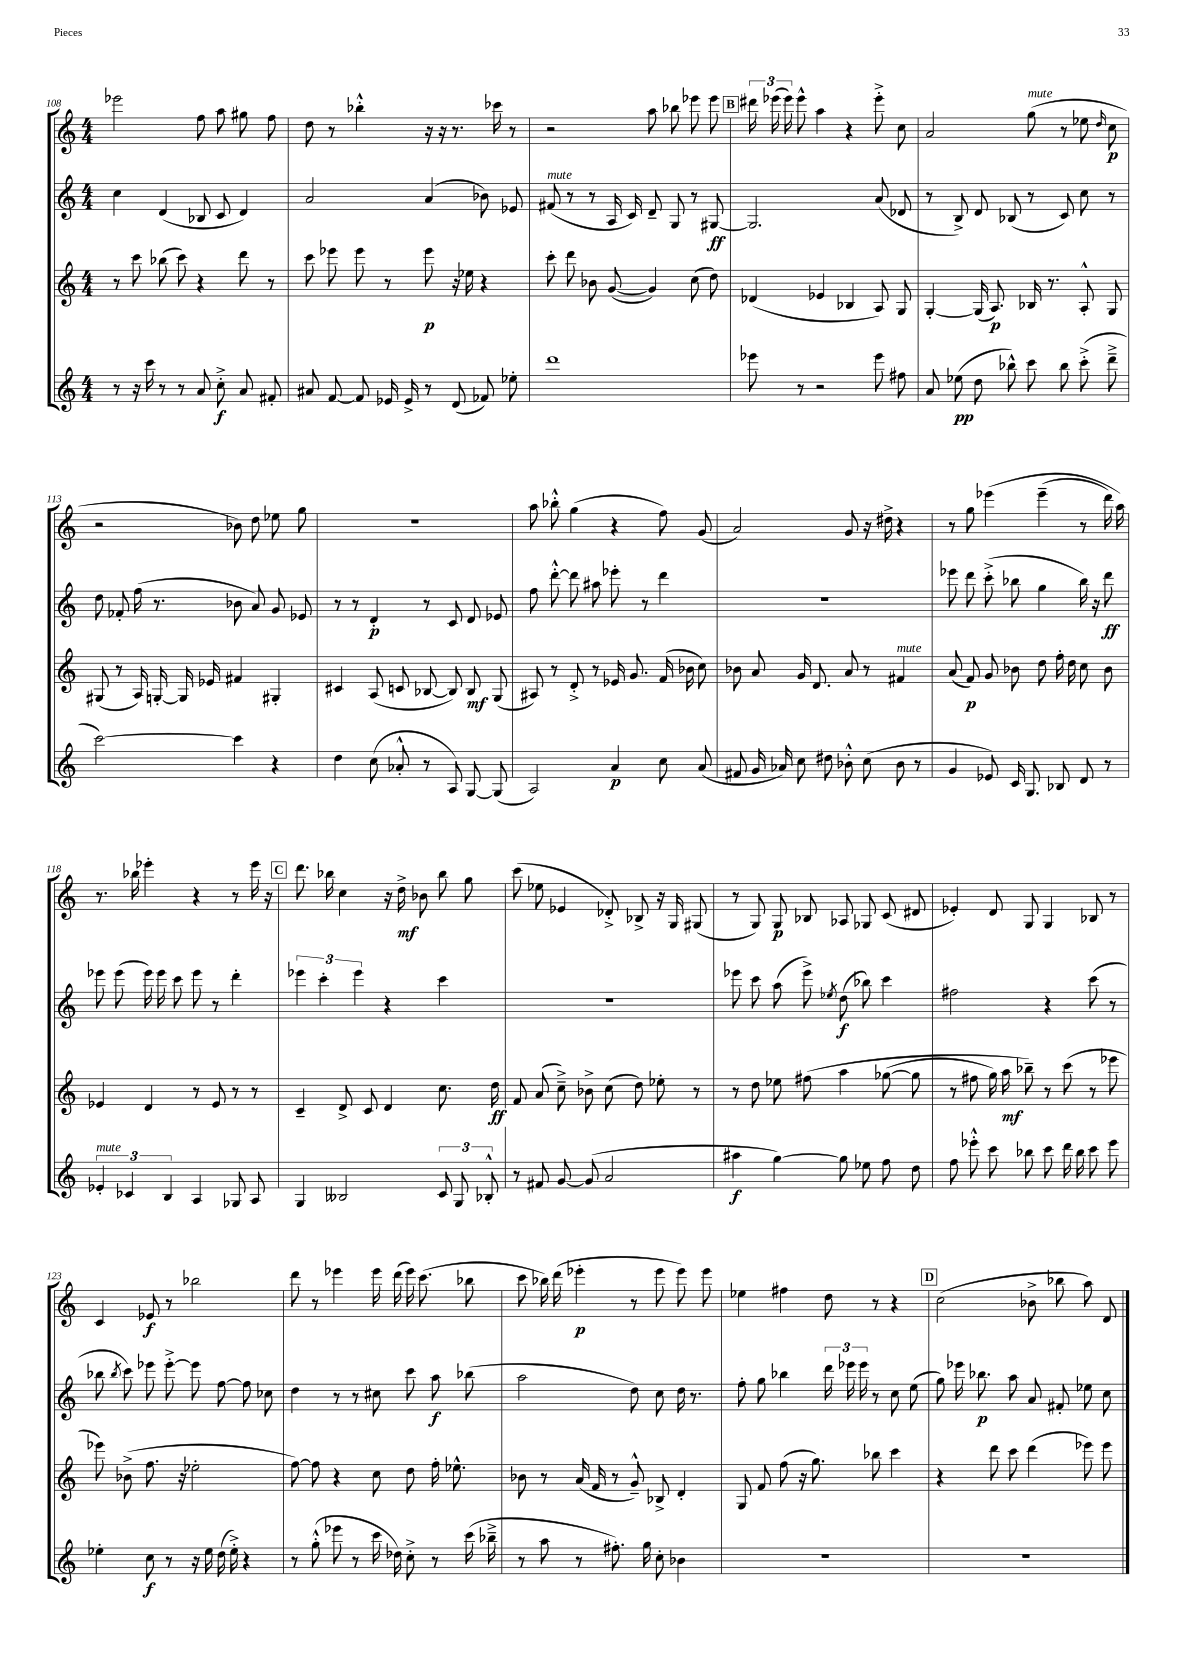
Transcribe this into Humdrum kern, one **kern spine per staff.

**kern	**dynam	**kern	**dynam	**kern	**dynam	**kern	**dynam
*part4	*part4	*part3	*part3	*part2	*part2	*part1	*part1
*staff4	*staff4	*staff3	*staff3	*staff2	*staff2	*staff1	*staff1
*clefG2	*	*clefG2	*	*clefG2	*	*clefG2	*
*k[]	*	*k[]	*	*k[]	*	*k[]	*
*M4/4	*	*M4/4	*	*M4/4	*	*M4/4	*
=108	=108	=108	=108	=108	=108	=108	=108
8r	.	8r	.	4cc\	.	2eee-X\	.
16r	.	8ccc\	.	.	.	.	.
16ccc\	.	.	.	.	.	.	.
8r	.	(8bb-X\	.	(4d/	.	.	.
8r	.	8ccc\)	.	.	.	.	.
8a/	.	4r	.	8B-X/	.	8ff\	.
8cc'^\	f	.	.	8c/	.	8aa\	.
8a/	.	8ddd\	.	4d/)	.	8gg#X\	.
8f#X'/	.	8r	.	.	.	8ff\	.
=109	=109	=109	=109	=109	=109	=109	=109
8a#X/	.	8ccc\	.	2a/	.	8dd\	.
[8f/	.	8eee-X\	.	.	.	8r	.
8f/]	.	8eee-\	.	.	.	4bb-X'^^\	.
16e-X/	.	8r	.	.	.	.	.
16e-^/	.	.	.	.	.	.	.
8r	.	8eee-\	p	(4a/	.	16r	.
.	.	.	.	.	.	16r	.
(8d/	.	16r	.	.	.	8.r	.
.	.	16ee-X\	.	.	.	.	.
8f-X/)	.	4r	.	8b-X\)	.	.	.
.	.	.	.	.	.	16ccc-X\	.
8ee-X'\	.	.	.	8e-X/	.	8r	.
=110	=110	=110	=110	=110	=110	=110	=110
!	!	!	!	!LO:TX:a:i:t=mute	!	!	!
1ddd	.	8ccc'\	.	(8f#X/	.	2r	.
.	.	8ddd\	.	8r	.	.	.
.	.	8b-X\	.	8r	.	.	.
.	.	([8g/	.	16A/	.	.	.
.	.	.	.	16c/)	.	.	.
.	.	4g/])	.	8d~/	.	8aa\	.
.	.	.	.	8G/	.	8bb-X\	.
.	.	(8cc\	.	8r	.	8eee-X\	.
.	.	8dd\)	.	[8G#X/	ff	8eee-\	.
!!LO:REH:place=s1:t=B
=111	=111	=111	=111	=111	=111	=111	=111
8eee-X\	.	(4d-X/	.	2.G#/]	.	24ddd#X\	.
.	.	.	.	.	.	(24eee-X\	.
.	.	.	.	.	.	24eee-\)	.
8r	.	.	.	.	.	8eee-^^\	.
2r	.	4e-X/	.	.	.	4aa\	.
.	.	4B-X/	.	.	.	4r	.
8eee-\	.	8A/)	.	(8a/	.	8eee-'^\	.
8ff#X\	.	8G/	.	8d-X/	.	8cc\	.
=112	=112	=112	=112	=112	=112	=112	=112
8a/	.	[4G'/	.	8r	.	2a/	.
(8ee-X\	pp	.	.	8B^/)	.	.	.
8dd\	.	(16G/]	.	8d/	.	.	.
.	.	8.A/)	p	.	.	.	.
8bb-X^^\)	.	.	.	(8B-X/	.	.	.
!	!	!	!	!	!	!LO:TX:a:i:t=mute	!
8ccc\	.	16B-X/	.	8r	.	(8gg\	.
.	.	8.r	.	.	.	.	.
8bb-\	.	.	.	8c/)	.	8r	.
(8ccc'^\	.	8A'^^/	.	8cc\	.	8ee-X\	.
.	.	.	.	.	.	16qqdd/	.
8ddd~^\	.	8G/	.	8r	.	8cc\	p
!!LO:LB:g=z
=113	=113	=113	=113	=113	=113	=113	=113
[2ccc\)	.	(8G#X/	.	8dd\	.	2r	.
.	.	8r	.	8f-X'/	.	.	.
.	.	16A/)	.	(16ff\	.	.	.
.	.	[16Gn'/	.	8.r	.	.	.
.	.	16G/]	.	.	.	.	.
.	.	16e-X/	.	.	.	.	.
4ccc\]	.	4f#X/	.	8b-X\	.	8b-X\)	.
.	.	.	.	8a/)	.	8dd\	.
4r	.	4G#X'/	.	8g/	.	8ee-X\	.
.	.	.	.	8e-X/	.	8gg\	.
=114	=114	=114	=114	=114	=114	=114	=114
4dd\	.	4c#X/	.	8r	.	1r	.
.	.	.	.	8r	.	.	.
(8cc\	.	(8A/	.	4d'/	p	.	.
8a-X'^^/	.	8cn/	.	.	.	.	.
8r	.	[8B-X/	.	8r	.	.	.
8A/)	.	8B-/])	.	8c/	.	.	.
[8G/	.	8B-/	mf	8d/	.	.	.
(8G/]	.	(8G/	.	8e-X/	.	.	.
=115	=115	=115	=115	=115	=115	=115	=115
2A/)	.	8A#X/)	.	8ff\	.	8aa\	.
.	.	8r	.	[8ddd'^^\	.	8bb-X'^^\	.
.	.	8d'^/	.	8ddd\]	.	(4gg\	.
.	.	8r	.	8aa#X\	.	.	.
4a/	p	16e-X/	.	8eee-X'\	.	4r	.
.	.	8.g/	.	.	.	.	.
.	.	.	.	8r	.	.	.
8cc\	.	(16f/	.	4ddd\	.	8ff\)	.
.	.	16b-X\	.	.	.	.	.
(8a/	.	8cc\)	.	.	.	(8g/	.
=116	=116	=116	=116	=116	=116	=116	=116
8f#X/	.	8b-X\	.	1r	.	2a/)	.
16g/	.	8a/	.	.	.	.	.
16a-X/)	.	.	.	.	.	.	.
8cc\	.	16g/	.	.	.	.	.
.	.	8.d/	.	.	.	.	.
8dd#X\	.	.	.	.	.	.	.
8b-X'^^\	.	8a/	.	.	.	8g/	.
(8cc\	.	8r	.	.	.	16r	.
.	.	.	.	.	.	16dd#X^\	.
!	!	!LO:TX:a:i:t=mute	!	!	!	!	!
8b-\	.	4f#X/	.	.	.	4r	.
8r	.	.	.	.	.	.	.
=117	=117	=117	=117	=117	=117	=117	=117
4g/	.	(8a/	.	8eee-X\	.	8r	.
.	.	8f/)	p	8ddd\	.	8gg\	.
8e-X/)	.	8g/	.	(8ccc'^\	.	(4eee-X\	.
16c/	.	8b-X\	.	8bb-X\	.	.	.
8.G/	.	.	.	.	.	.	.
.	.	8dd\	.	4gg\	.	(4eee-~\	.
8B-X/	.	16ff'\	.	.	.	.	.
.	.	16dd\	.	.	.	.	.
8d/	.	8cc\	.	16bb-\)	.	8r	.
.	.	.	.	16r	.	.	.
8r	.	8b-\	.	8ddd\	ff	16ddd\)	.
.	.	.	.	.	.	16aa\)	.
!!LO:LB:g=z
=118	=118	=118	=118	=118	=118	=118	=118
!LO:TX:a:i:t=mute	!	!	!	!	!	!	!
6e-X'/	.	4e-X/	.	8eee-X\	.	8.r	.
.	.	.	.	(8eee-\	.	.	.
6c-X/	.	.	.	.	.	.	.
.	.	.	.	.	.	16bb-X\	.
.	.	4d/	.	16eee-\)	.	4eee-X'\	.
.	.	.	.	16eee-\	.	.	.
6B/	.	.	.	.	.	.	.
.	.	.	.	8ccc\	.	.	.
4A/	.	8r	.	8eee-\	.	4r	.
.	.	8e-/	.	8r	.	.	.
8G-X/	.	8r	.	4ddd'\	.	8r	.
8A/	.	8r	.	.	.	16eee-\	.
.	.	.	.	.	.	16r	.
!!LO:REH:place=s1:t=C
=119	=119	=119	=119	=119	=119	=119	=119
4G/	.	4c~/	.	6eee-X\	.	8.ddd\	.
.	.	.	.	6ccc'\	.	.	.
.	.	.	.	.	.	16bb-X\	.
2B--X/	.	8d^/	.	.	.	4cc\	.
.	.	.	.	6eee-\	.	.	.
.	.	8c/	.	.	.	.	.
.	.	4d/	.	4r	.	16r	.
.	.	.	.	.	.	16dd^\	mf
.	.	.	.	.	.	8b-X\	.
12c/	.	8.cc\	.	4ccc\	.	8bb-\	.
12G/	.	.	.	.	.	.	.
.	.	.	.	.	.	8gg\	.
12B-X'^^/	.	.	.	.	.	.	.
.	.	16dd\	ff	.	.	.	.
=120	=120	=120	=120	=120	=120	=120	=120
8r	.	8f/	.	1r	.	(8ccc\	.
8f#X/	.	(8a/	.	.	.	8ee-X\	.
[8g/	.	8cc~^\)	.	.	.	4e-X/	.
(8g/]	.	8b-X^\	.	.	.	.	.
2a/	.	(8cc\	.	.	.	8d-X'^/)	.
.	.	8dd\)	.	.	.	8B-X^/	.
.	.	8ee-X'\	.	.	.	16r	.
.	.	.	.	.	.	16G/	.
.	.	8r	.	.	.	(8G#X/	.
=121	=121	=121	=121	=121	=121	=121	=121
4aa#X\	f	8r	.	8eee-X\	.	8r	.
.	.	8dd\	.	8ccc\	.	8G/)	.
[4gg\)	.	8ee-X\	.	(8aa\	.	8G/	p
.	.	(8ff#X\	.	8eee-^\)	.	8B-X/	.
.	.	.	.	8qee-X/	.	.	.
8gg\]	.	4aa\	.	(8dd\	f	8A-X/	.
8ee-X\	.	.	.	8bb-X\)	.	8G-X/	.
8ff\	.	([8gg-X\	.	4ccc\	.	(8c/	.
8dd\	.	8gg-\]	.	.	.	8d#X/	.
=122	=122	=122	=122	=122	=122	=122	=122
8ff\	.	8r	.	2ff#X\	.	4e-X'/)	.
8eee-X'^^\	.	8ff#X\	.	.	.	.	.
8ccc\	.	16gg\)	.	.	.	8d/	.
.	.	16aa\	mf	.	.	.	.
8bb-X\	.	8bb-X~\)	.	.	.	8G/	.
8ccc\	.	8r	.	4r	.	4G/	.
16ddd\	.	(8ccc\	.	.	.	.	.
16bb-\	.	.	.	.	.	.	.
8ccc\	.	8r	.	(8ccc\	.	8B-X/	.
8eee-\	.	8eee-X\	.	8r	.	8r	.
!!LO:LB:g=z
=123	=123	=123	=123	=123	=123	=123	=123
4ee-X'\	.	8eee-X\)	.	8bb-X\	.	4c/	.
.	.	.	.	8qbb-/	.	.	.
.	.	(8b-X^\	.	8ccc\)	.	.	.
8cc\	f	8.ff\	.	8eee-X\	.	8e-X/	f
8r	.	.	.	[8eee-'^\	.	8r	.
.	.	16r	.	.	.	.	.
16r	.	2ee-X'\	.	8eee-\]	.	2bb-X\	.
16ee-\	.	.	.	.	.	.	.
(16dd\	.	.	.	[8ff\	.	.	.
16ee-'^\)	.	.	.	.	.	.	.
4r	.	.	.	8ff\]	.	.	.
.	.	.	.	8cc-X\	.	.	.
=124	=124	=124	=124	=124	=124	=124	=124
8r	.	[8ff\)	.	4dd\	.	8ddd\	.
(8gg'^^\	.	8ff\]	.	.	.	8r	.
8eee-X\	.	4r	.	8r	.	4eee-X\	.
8r	.	.	.	8r	.	.	.
16ccc\	.	8cc\	.	8cc#X\	.	16eee-\	.
16dd-X\)	.	.	.	.	.	(16ddd\	.
8cc'^\	.	8dd\	.	8ccc\	.	16eee-\)	.
.	.	.	.	.	.	(8.ccc\	.
8r	.	16ff'\	.	8aa\	f	.	.
.	.	8.ee-X^^\	.	.	.	.	.
(16ccc\	.	.	.	(8bb-X\	.	8bb-X\	.
16bb-X~^\	.	.	.	.	.	.	.
=125	=125	=125	=125	=125	=125	=125	=125
8r	.	8b-X\	.	2aa\	.	8ccc\	.
8aa\	.	8r	.	.	.	16bb-X\)	.
.	.	.	.	.	.	(16ddd\	.
8r	.	(16a/	.	.	.	4eee-X'\	p
.	.	16f/	.	.	.	.	.
8.ff#X'\)	.	8r	.	.	.	.	.
.	.	8g~^^/)	.	8dd\)	.	8r	.
16gg\	.	.	.	.	.	.	.
8cc'\	.	8B-X^/	.	8cc\	.	8eee-\	.
4b-X\	.	4d'/	.	16dd\	.	8eee-\)	.
.	.	.	.	8.r	.	.	.
.	.	.	.	.	.	8eee-\	.
=126	=126	=126	=126	=126	=126	=126	=126
1r	.	8G/	.	8ff'\	.	4ee-X\	.
.	.	8f/	.	8gg\	.	.	.
.	.	(8ff\	.	4bb-X\	.	4ff#X\	.
.	.	16r	.	.	.	.	.
.	.	8.gg\)	.	.	.	.	.
.	.	.	.	24ddd\	.	8dd\	.
.	.	.	.	24eee-X\	.	.	.
.	.	.	.	24eee-\	.	.	.
.	.	8bb-X\	.	8r	.	8r	.
.	.	4ccc\	.	8cc\	.	4r	.
.	.	.	.	(8ee\	.	.	.
!!LO:REH:place=s1:t=D
=127	=127	=127	=127	=127	=127	=127	=127
1r	.	4r	.	8gg\)	.	(2cc\	.
.	.	.	.	16eee-X\	.	.	.
.	.	.	.	8.bb-X\	p	.	.
.	.	8ddd\	.	.	.	.	.
.	.	8ccc\	.	8aa\	.	.	.
.	.	(4ddd\	.	8a/	.	8b-X^\	.
.	.	.	.	8f#X'/	.	8bb-X\	.
.	.	8eee-X\)	.	8ee-X\	.	8aa\)	.
.	.	8eee-\	.	8cc\	.	8d/	.
==	==	==	==	==	==	==	==
*-	*-	*-	*-	*-	*-	*-	*-
